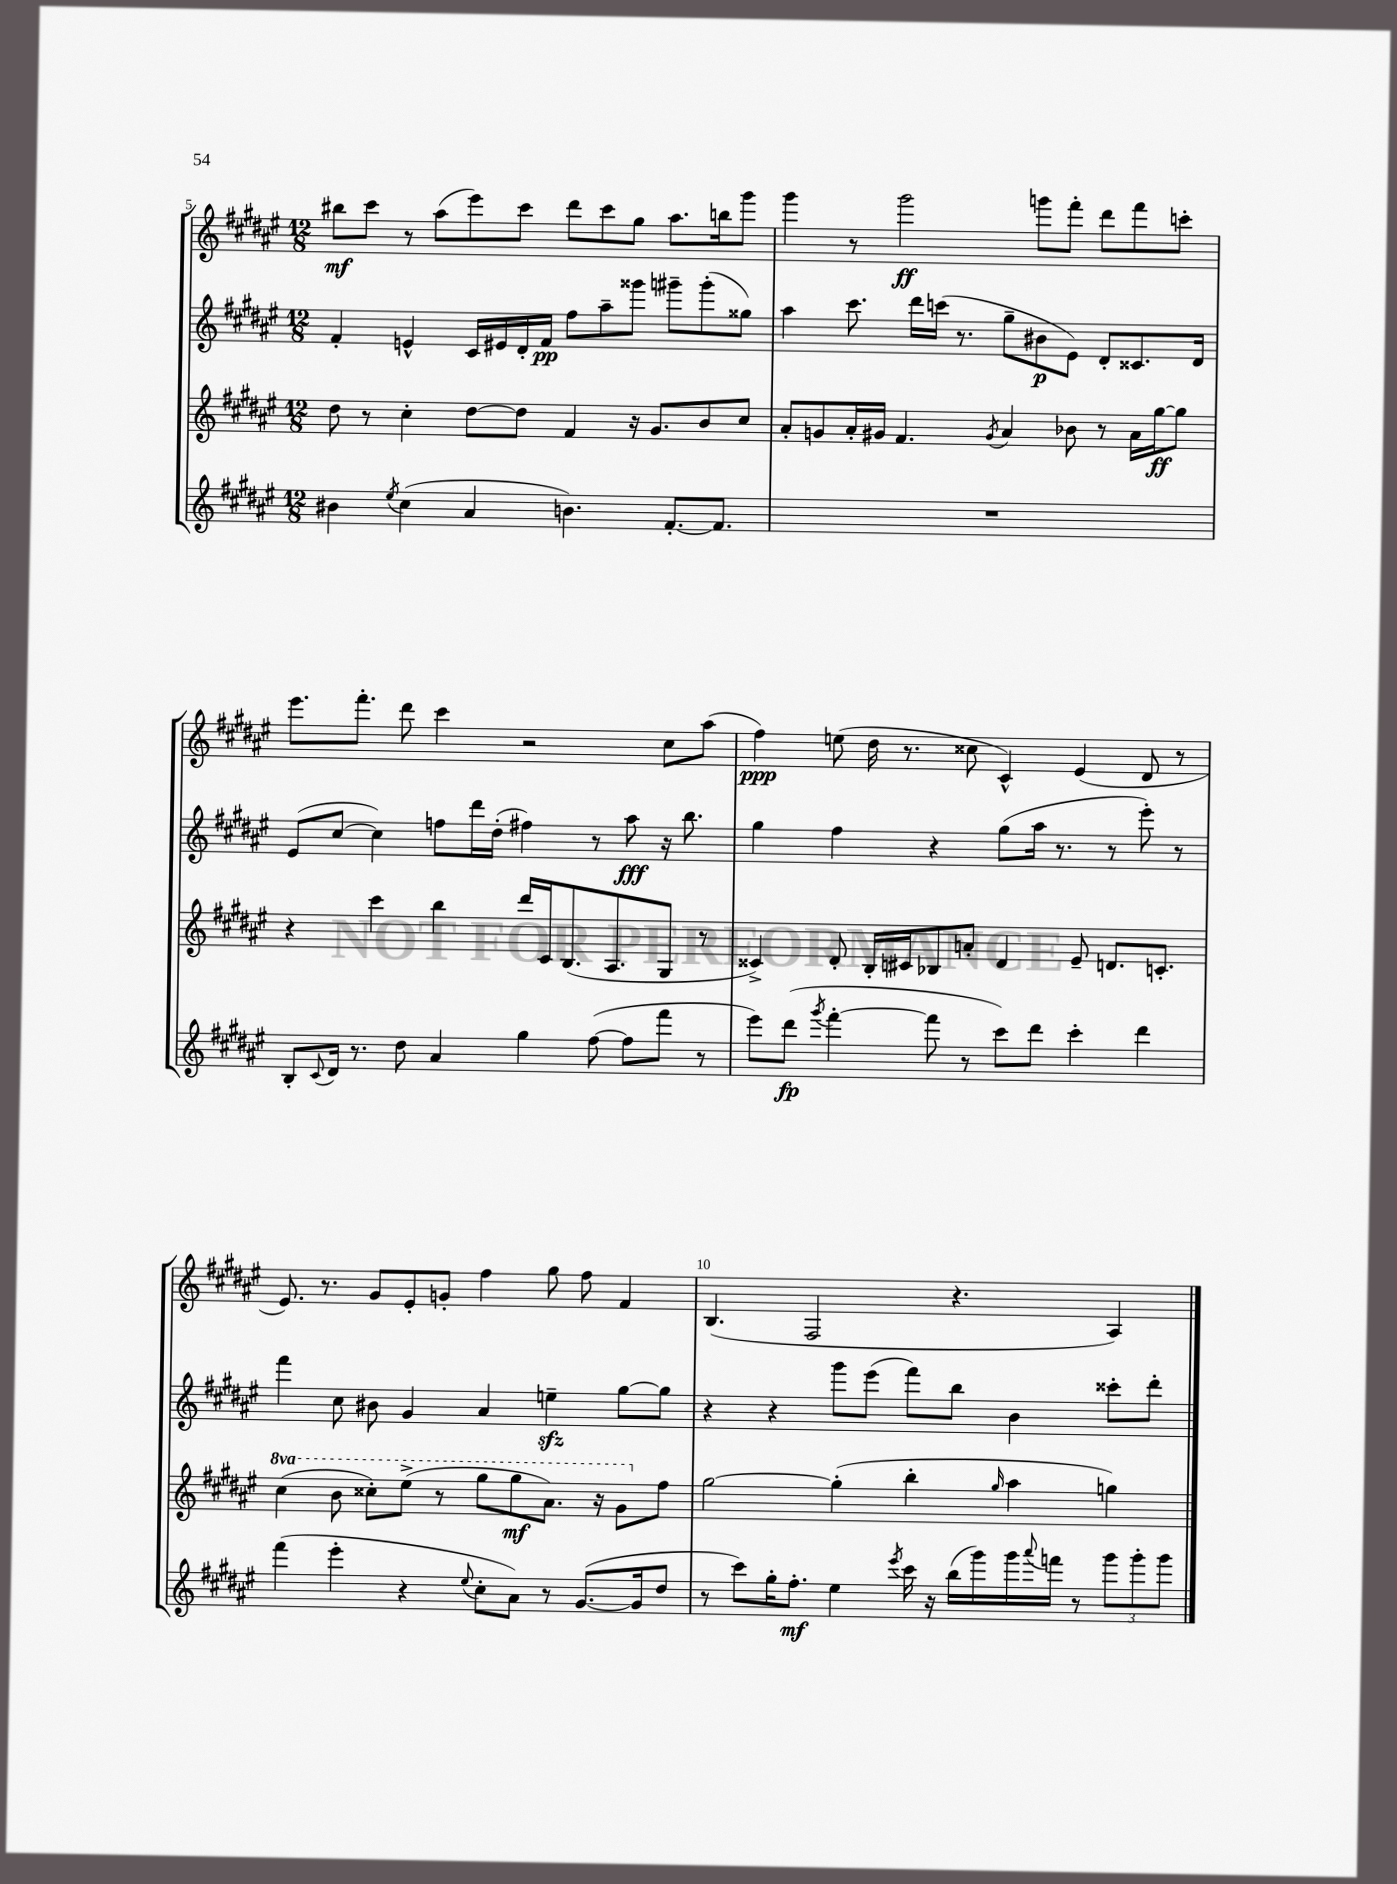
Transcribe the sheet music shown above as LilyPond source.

<<
\new StaffGroup <<
\new Staff = "s0" {
    \clef treble \key fis \major \numericTimeSignature \time 12/8
    bis''8\mf cis'''8 r8 ais''8( eis'''8) cis'''8 dis'''8 cis'''8 gis''8 ais''8. b''16 gis'''8 |
    gis'''4 r8 gis'''2\ff g'''8 fis'''8-. dis'''8 fis'''8 c'''8-. |
    eis'''8. fis'''8.-. dis'''8 cis'''4 r2 cis''8 ais''8( |
    fis''4\ppp) e''8( dis''16 r8. cisis''8 cis'4-^) eis'4( dis'8 r8 |
    eis'8.) r8. gis'8 eis'8-. g'8-. fis''4 gis''8 fis''8 fis'4 |
    b4.( fis2 r4. ais4) \bar "|." |
}
\new Staff = "s1" {
    \clef treble \key fis \major \numericTimeSignature \time 12/8
    fis'4-. e'4-^ cis'16 eis'16 dis'16-. fis'16\pp fis''8 ais''8-- gisis'''8 gis'''8-- gis'''8-.( gisis''8) |
    ais''4 cis'''8. dis'''16 c'''16( r8. gis''8-- bis'8\p eis'8) dis'8-. cisis'8. dis'16 |
    eis'8( cis''8~ cis''4) f''8 dis'''16 dis''16-.( fis''4) r8 ais''8\fff r16 b''8. |
    gis''4 fis''4 r4 gis''8( ais''16 r8. r8 eis'''8-.) r8 |
    fis'''4 cis''8 bis'8 gis'4 ais'4 e''4--\sfz gis''8~ gis''8 |
    r4 r4 gis'''8 eis'''8( fis'''8) b''8 b'4 cisis'''8-. dis'''8-. \bar "|." |
}
\new Staff = "s2" {
    \clef treble \key fis \major \numericTimeSignature \time 12/8 \set Staff.ottavationMarkups = #ottavation-simple-ordinals
    dis''8 r8 cis''4-. dis''8~ dis''8 fis'4 r16 gis'8. b'8 cis''8 |
    ais'8-. g'8 ais'16-. gis'16 fis'4. \acciaccatura { gis'8 } ais'4 bes'8 r8 ais'16 gis''16~\ff gis''8 |
    r4 cis'''4 b''4 dis'''16 cis'16 b8.( ais8. gis8 r8 |
    cisis'4->) dis'8-. b16-. cis'16 bes8 a'8-. dis'4 eis'8-- d'8. c'8.-. |
    \ottava #1 cis'''4( b''8 cisis'''8-.) eis'''8->( r8 gis'''8 gis'''8\mf ais''8.) r16 gis''8 \ottava #0 fis''8 |
    gis''2~ gis''4-.( b''4-. \grace { gis''16 } ais''4 g''4) \bar "|." |
}
\new Staff = "s3" {
    \clef treble \key fis \major \numericTimeSignature \time 12/8
    bis'4 \acciaccatura { eis''8 } cis''4( ais'4 b'4.) fis'8.~-. fis'8. |
    R1. |
    b8-. \appoggiatura { cis'8 } dis'16 r8. dis''8 ais'4 gis''4 fis''8~( fis''8 fis'''8 r8 |
    eis'''8) dis'''8\fp( \acciaccatura { gis'''8 } fis'''4~-. fis'''8 r8 cis'''8) dis'''8 cis'''4-. dis'''4 |
    fis'''4( eis'''4-. r4 \appoggiatura { eis''8 } cis''8-. ais'8) r8 gis'8.~( gis'16 dis''8 |
    r8 cis'''8) gis''16-. fis''8.-.\mf eis''4 \acciaccatura { eis'''8 } cis'''16 r16 b''16( gis'''16) gis'''16 \appoggiatura { ais'''8 } f'''16 r8 \tuplet 3/2 { gis'''8 gis'''8-. gis'''8 } \bar "|." |
}
>>
>>
\layout { \context { \Score currentBarNumber = #5 \override BarNumber.break-visibility = ##(#f #t #t) barNumberVisibility = #(every-nth-bar-number-visible 5) } }
